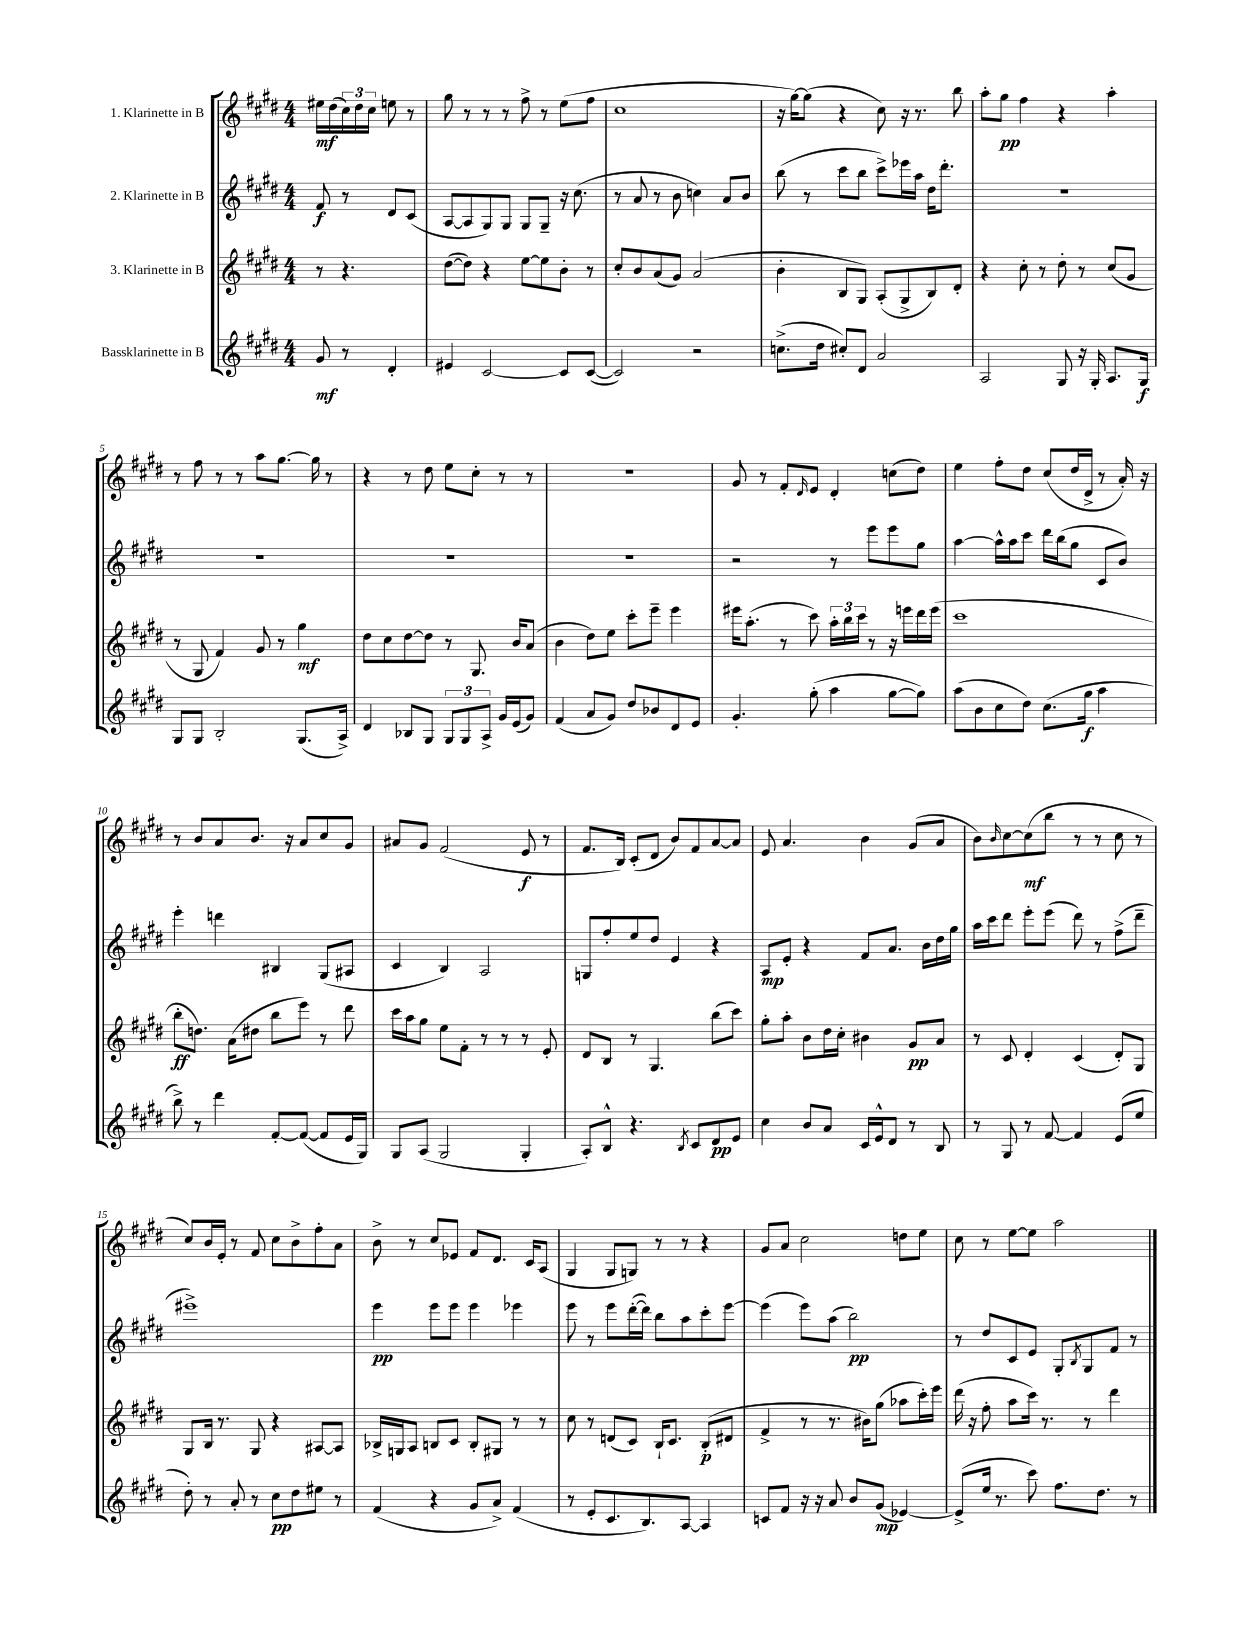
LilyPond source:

<<
\new StaffGroup <<
\new Staff = "s0" \with { instrumentName = "1. Klarinette in B" } {
    \clef treble \key e \major \numericTimeSignature \time 4/4 \partial 2
    eis''16\mf dis''16( \tuplet 3/2 { cis''16) dis''16 cis''16 } e''8 r8 |
    gis''8 r8 r8 r8 fis''8-> r8 e''8( fis''8 |
    cis''1 |
    r16 gis''16~) gis''8( r4 cis''8) r16 r8. b''8 |
    a''8-. gis''8\pp fis''4 r4 a''4-. |
    r8 fis''8 r8 r8 a''8 gis''8.~ gis''16 r8 |
    r4 r8 dis''8 e''8 cis''8-. r8 r8 |
    R1 |
    gis'8 r8 fis'8-. \grace { dis'16 } e'8 dis'4-. c''8( dis''8) |
    e''4 fis''8-. dis''8 cis''8( dis''16 dis'16-> r8 a'16-.) r16 |
    r8 b'8 a'8 b'8. r16 a'8 cis''8 gis'8 |
    ais'8 gis'8 fis'2( e'8\f r8 |
    fis'8. b16) cis'8-.( dis'8 b'8) fis'8 a'8~ a'8 |
    e'8 a'4. b'4 gis'8( a'8 |
    b'8) \grace { b'16 } cis''8~ cis''8\mf( b''8 r8 r8 cis''8 r8 |
    cis''8) b'16 e'16-. r8 fis'8 cis''8 b'8-> fis''8-. a'8 |
    b'8-> r8 cis''8 ees'8 fis'8 dis'8. cis'16 a8( |
    gis4 gis8 g8) r8 r8 r4 |
    gis'8 a'8 cis''2 d''8 e''8 |
    cis''8 r8 e''8~ e''8 a''2 \bar "|." |
}
\new Staff = "s1" \with { instrumentName = "2. Klarinette in B" } {
    \clef treble \key e \major \numericTimeSignature \time 4/4 \partial 2
    fis'8\f r8 dis'8 cis'8( |
    a8~ a8 gis8) gis8 gis8 gis8-- r16 cis''8.( |
    r8 a'8 r8 b'8 c''4) a'8 b'8 |
    b''8( r8 cis'''8 b''8 cis'''8->) ees'''16 a''16 dis''16 dis'''8.-. |
    R1 |
    R1 |
    R1 |
    R1 |
    r2 r8 e'''8 e'''8 gis''8 |
    a''4~ a''16-^ a''16 cis'''8 dis'''16 b''16( gis''8 cis'8 b'8) |
    e'''4-. d'''4 bis4 gis8( ais8 |
    cis'4 b4) a2 |
    g8 fis''8-. e''8 dis''8 e'4 r4 |
    a8\mp e'8-. r4 fis'8 a'8. b'16 dis''16 gis''16 |
    a''16 cis'''16 dis'''8 e'''8-. e'''8( dis'''8) r8 fis''8->( dis'''8-- |
    eis'''1->) |
    e'''4\pp e'''8 e'''8 e'''4 ees'''4 |
    e'''8 r8 e'''8 dis'''16~-.( dis'''16) b''8 a''8 cis'''8-. e'''8~ |
    e'''4( e'''8) a''8( b''2\pp) |
    r8 dis''8 cis'8 e'8 gis8-. \acciaccatura { b8 } gis8 fis'8 r8 \bar "|." |
}
\new Staff = "s2" \with { instrumentName = "3. Klarinette in B" } {
    \clef treble \key e \major \numericTimeSignature \time 4/4 \partial 2
    r8 r4. |
    dis''8~( dis''8) r4 e''8~ e''8 b'8-. r8 |
    cis''8-. b'8 a'8( gis'8) a'2( |
    b'4-. b8 gis8) a8-.( gis8-> b8) dis'8-. |
    r4 cis''8-. r8 dis''8-. r8 cis''8( gis'8 |
    r8 gis8 fis'4) gis'8 r8 gis''4\mf |
    dis''8 cis''8 dis''8~ dis''8 r8 gis8. b'16 a'8( |
    b'4 dis''8) e''8 cis'''8-. e'''8-- e'''4 |
    eis'''16 a''8.-.( r8 cis'''8) \tuplet 3/2 { a''16-. b''16 cis'''16 } r8 r16 e'''16 dis'''16 e'''16( |
    cis'''1 |
    b''8-.\ff d''8.) a'16( dis''8 b''8 e'''8) r8 dis'''8 |
    cis'''16 a''16 gis''8 e''8 fis'8-. r8 r8 r8 e'8-. |
    dis'8 b8 r8 gis4. b''8( cis'''8) |
    gis''8-. a''8-. b'8 dis''16 cis''16-. bis'4 gis'8\pp a'8 |
    r8 cis'8 dis'4-. cis'4( dis'8-.) gis8 |
    gis8 b16 r8. gis8 r4 ais8~ ais8 |
    bes16-> g16 a8 b8 cis'8 b8-. gis8 r8 r8 |
    cis''8 r8 d'8( cis'8) b16-! cis'8. b8-.\p( dis'8 |
    fis'4-> r8 r8. bis'16) gis''8( aes''8 cis'''16-.) e'''16 |
    dis'''16( r16 fis''8-. a''8 cis'''16) r8. r8 dis'''4 \bar "|." |
}
\new Staff = "s3" \with { instrumentName = "Bassklarinette in B" } {
    \clef treble \key e \major \numericTimeSignature \time 4/4 \partial 2
    gis'8\mf r8 dis'4-. |
    eis'4 cis'2~ cis'8 cis'8~( |
    cis'2) r2 |
    c''8.->( dis''16 cis''8-.) dis'8 a'2 |
    a2 gis8 r16 gis16-. a8. gis16\f |
    gis8 gis8 b2-. gis8.( a16->) |
    dis'4 bes8 gis8 \tuplet 3/2 { gis8 gis8 a8-> } gis'16 e'16( gis'8) |
    fis'4( a'8 gis'8) dis''8 bes'8 dis'8 e'8 |
    gis'4.-. gis''8-.( a''4 gis''8~ gis''8) |
    a''8( b'8 cis''8 dis''8) cis''8.( gis''16\f a''4 |
    b''8->) r8 dis'''4 fis'8~-. fis'8~( fis'8 e'16 gis16) |
    gis8 a8( gis2 gis4-. |
    a8-.) b8-^ r4. \acciaccatura { b8 } cis'8 dis'8\pp e'8 |
    cis''4 b'8 a'8 cis'16 e'16-^ dis'8 r8 b8 |
    r8 gis8 r8 fis'8~ fis'4 e'8( e''8 |
    dis''8-.) r8 a'8-. r8 cis''8\pp dis''8 eis''8 r8 |
    fis'4( r4 gis'8 a'8->) fis'4( |
    r8 e'8-. cis'8. b8.) a8~ a4 |
    c'8 fis'8 r16 r16 a'8 b'8 gis'8\mp( ees'4~) |
    ees'8->( e''16 r8. cis'''8) fis''8. dis''8. r8 \bar "|." |
}
>>
>>
